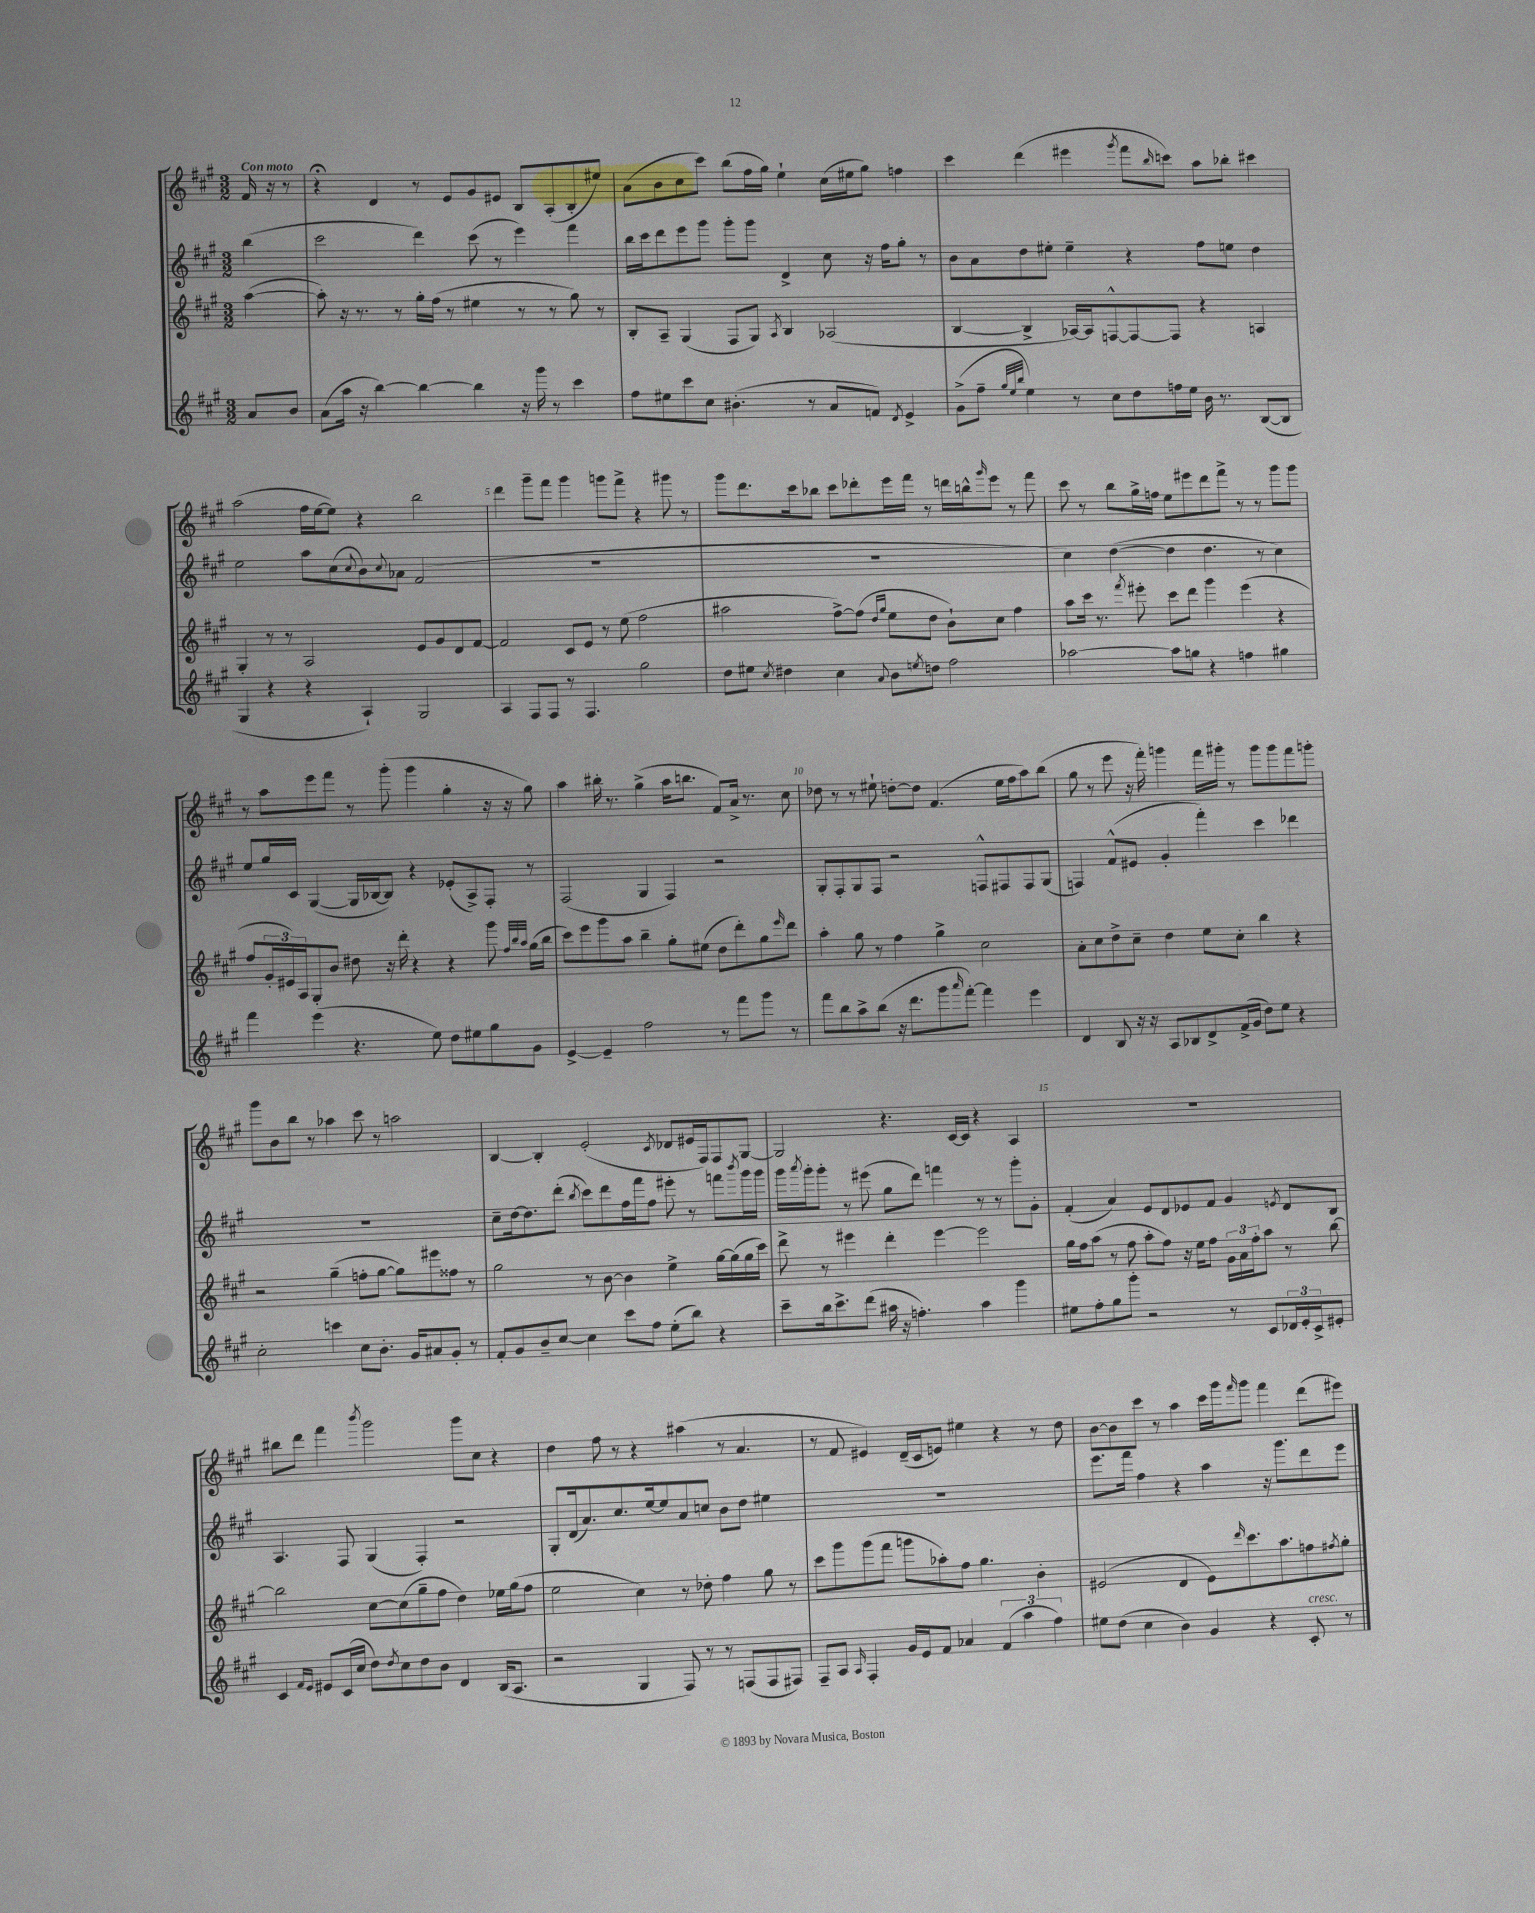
<<
\new StaffGroup <<
\new Staff = "s0" {
    \clef treble \key a \major \numericTimeSignature \time 3/2 \partial 4 \tempo "Con moto"
    fis'16 r16 r8 |
    r4\fermata d'4 r8 e'8 gis'8 eis'8 b8 a8-.( b8-. eis''8) |
    a'8( b'8 cis''8 cis'''8) b''8( fis''16 gis''16) e''4-! cis''16( eis''16 gis''8) f''4 |
    cis'''4 d'''4( eis'''4 \acciaccatura { gis'''8 } fis'''8 \grace { b''16 } c'''8) a''8 bes''8-. cis'''4 |
    a''2( fis''16 e''16~ e''8) r4 b''2 |
    d'''4 gis'''8-- fis'''8 gis'''4 g'''8 fis'''8-> r4 gis'''8 r8 |
    gis'''8 d'''8. cis'''16 bes''8 cis'''8 des'''8-. e'''16 fis'''16 r8 d'''16 b''16-^ \grace { gis'''16 } e'''8 r8 fis'''8 |
    cis'''8 r8 b''8 gis''16-> f''16 e''8 eis'''8 d'''8 fis'''8-> r8 r8 gis'''8 gis'''8 |
    r8 a''8 e'''8 fis'''8 r8 gis'''8-.( gis'''4 gis''4-. r16 r16 gis''8) |
    a''4 bis''16-. r8. gis''4->( a''16 b''8. fis'8) a'16-> r8. cis''8 |
    des''8 r8 r8 eis''8-! d''8~-. d''8 fis'4.( eis''16 fis''16 a''8) b''8( |
    gis''8 r8 e'''8 r16 fis'''16-.) g'''4 fis'''16 gis'''16-. r8 gis'''8 gis'''8 fis'''8 g'''8-. |
    gis'''8 b'8 b''8 r8 aes''4 cis'''8 r8 a''2 |
    b4~ b4-. e'2-.( \acciaccatura { cis'8 } des'8 eis'16 fis16) fis8 gis8~ |
    gis2 r4. cis'16~ cis'16 r4 a4 |
    R1. |
    bis''8 d'''8 fis'''4 \acciaccatura { b'''8 } gis'''2 gis'''8 cis''8 r4 |
    d''4 fis''8 r8 r4 ais''4( r8 a'4. |
    r8 fis'8 eis'4) d'16--( cis'16 e'8) eis''4 r4 r8 d''8 |
    b'8~ b'8 cis'''8 r8 a''4 cis'''16 gis'''16 \grace { fis'''16 } gis'''8 fis'''4 d'''8( eis'''8) \bar "|." |
}
\new Staff = "s1" {
    \clef treble \key a \major \numericTimeSignature \time 3/2 \partial 4
    b''4( |
    cis'''2 d'''4) cis'''8( r8 e'''4) fis'''4 |
    b''16 cis'''16 d'''8 e'''8 gis'''8 gis'''8-. gis'''8 d'4-> cis''8 r16 fis''16 gis''8-. r8 |
    b'8 a'8 d''8 eis''8-. eis''4-- r4 fis''8 e''8 d''4 |
    e''2 a''8 cis''8( \appoggiatura { cis''8 } b'8) \appoggiatura { cis''8 } aes'8 fis'2( |
    R1. |
    R1. |
    cis''4) d''4~( d''4 d''4. r8 cis''4) |
    e''8 gis''16 cis'16 gis4~( gis16 bes16~ bes8) r4 ees'8-.( a8->) fis8-. r8 |
    fis2( gis4 fis4) r2 |
    gis8-. fis8-. gis8 fis8 r2 f8-^ fis8 fis8 gis8( |
    f4) fis'8-^( eis'8 gis'4-. fis'''4-.) cis'''4 des'''4 |
    R1. |
    cis''8-- d''16~ d''8. d'''8-.( \acciaccatura { b''8 } cis'''8) d'''8 fis''16 fis'''16 fis''8 eis'''8-. r8 f'''8 \acciaccatura { b'''8 } gis'''16 gis'''16 |
    gis'''16 \acciaccatura { a'''8 } gis'''16-. gis'''8-. r8 eis'''8( gis''8 d'''8) f'''4 r8 r8 gis'''8-. gis'8-. |
    fis'4-.( a'4) e'8 d'8 ees'8 fis'8 gis'4 \acciaccatura { e'8 } d'8 b8 |
    a4. fis8 gis4( fis4-.) r2 |
    gis8-. d'16( a'8.) cis''8. e''16~ e''8 a'8 c''8 b'8 d''8 eis''4 |
    R1. |
    e'''8. fis'''16 fis''4 r4 a''4 r16 gis'''8. d'''8 e'''8 \bar "|." |
}
\new Staff = "s2" {
    \clef treble \key a \major \numericTimeSignature \time 3/2 \partial 4
    a''4~( |
    a''8-.) r16 r8. r8 gis''16-. fis''16( r8 eis''4 r8 r8 gis''8) r8 |
    b8-. a8-- gis4( fis8 gis8) \acciaccatura { a8 } b4 aes2( |
    b4~ b4-> aes16~) aes16 f8~-^ f8~ f8 r4 a4 |
    gis4-. r8 r8 a2 e'8 gis'8 d'8 fis'8~ |
    fis'2 cis'8 e'8 r8 e''8( fis''2 |
    ais''2 fis''8~->) fis''8( \grace { d''16 gis''16 } e''8 d''8 b'8-!) cis''8 fis''4 |
    a''8 cis'''16 r8. \acciaccatura { fis'''8 } eis'''8-. cis'''8 d'''8 gis'''4 eis'''4( r4 |
    fis''8 \tuplet 3/2 { gis'16-. eis'16) a16 } gis8-. b'8 dis''8 r16 d'''16-. r4 r4 gis'''8 \grace { fis''32 b''32 a''32 } gis''16( b''16 |
    cis'''8) e'''8 gis'''8 a''8 b''4-- gis''8-. eis''8( d''8 d'''8-.) gis''8 \grace { e'''16 } d'''8 |
    a''4-. gis''8 r8 fis''4 gis''4-> cis''2 |
    a'8-. cis''8 d''8-> cis''8-- d''4 e''8 cis''8-. b''4 r4 |
    r2 gis''4--( f''8-. gis''8~ gis''8) eis'''8 fisis''8 r8 |
    gis''2 r8 b'8~ b'4 e''4-> gis''16~ gis''16( gis''16 cis'''16) |
    d'''8-> r8 eis'''4 d'''4-. eis'''4~ eis'''2 |
    gis''16 fis''16 a''8( r8 fis''8 a''8-. fis''8) r16 e''16 fis''8 \tuplet 3/2 { gis'16 a'16 fis''16-. } a''8 r8 b''8~ |
    b''2 cis''8~ cis''8( gis''8-- fis''8 d''4) ees''16 gis''16( fis''8 |
    e''2 cis''4) r8 des''8-. fis''4 gis''8 r8 |
    cis'''8 gis'''8 gis'''8( fis'''8 g'''8 aes''8-.) fis''8 gis''4. b'4-. |
    eis'2( d'4 eis'8) \grace { d'''16 } cis'''8. a''8. f''8 \acciaccatura { fis''8 } gis''8-. \bar "|." |
}
\new Staff = "s3" {
    \clef treble \key a \major \numericTimeSignature \time 3/2 \partial 4
    a'8 b'8 |
    a'8( a''16 r16 b''4~) b''4~ b''4 r16 gis'''16 r8 cis'''4 |
    fis''8 eis''8 cis'''8 cis''8 bis'4.-.( r8 a'8 f'8) \acciaccatura { d'8 } e'4-> |
    gis'8->( fis''8-- \grace { gis''32 e''32 b''32 } e''4) r8 cis''8 d''8 f''16 e''16 b'16 r8. b8~( b8 |
    gis4 r4 r4 a4-!) gis2 |
    a4 fis8 fis8 r8 fis4. gis''2 |
    d''8 eis''8 \acciaccatura { cis''8 } dis''4 cis''4 \appoggiatura { a'8 } b'8 \acciaccatura { e''8 } d''8 fis''2 |
    aes''2~ aes''8 g''8 r4 f''4 gis''4 |
    fis'''4 e'''4( r4. e''8) d''8 eis''8 gis''8 gis'8 |
    e'4~-> e'4-- fis''2 r8 fis'''8 gis'''8 r8 |
    fis'''8 b''8 a''8-> b''8( r16 d'''8. gis'''8 \grace { a'''16 } fis'''8~-.) fis'''4 e'''4 |
    d'4 b8 r16 r16 a8 bes8 d'8-> fis'16->( gis'16 d''8) e''8 r4 |
    cis''2-. c'''4 cis''8 b'8.-. gis'16 ais'8 gis'8-. r8 |
    fis'8-. gis'8 b'8-- cis''8~ cis''4 cis'''8 fis''8 e''8-.( b''8) r4 |
    cis'''8-- b''16 cis'''8.-> d'''8( ais''16 r16 f''4.-.) ais''4 gis'''4 |
    eis''8 fis''8-. gis''8 gis'''8-. r2 r8 cis'8 \tuplet 3/2 { des'16 e'16-. cis'16-> } eis'8-. |
    cis'4 \grace { fis'16 e'16 } eis'8 cis'16( cis''16 d''8) \acciaccatura { d''8 } cis''8 d''8 b'8 d'4 b16( a8. |
    r2 gis4 fis8) r8 r8 f8( f8 fis8) |
    fis8-- a8 \grace { a16 } fis4-. gis'16 e'16 fis'8 aes'4 \tuplet 3/2 { fis'4( a''4 fis''4) } |
    eis''8 d''8( cis''4 b'4) gis'4 r4 cis'8-.^\markup { \italic "cresc." } r8 \bar "|." |
}
>>
>>
\layout { \context { \Score \override BarNumber.break-visibility = ##(#f #t #t) barNumberVisibility = #(every-nth-bar-number-visible 5) } }
